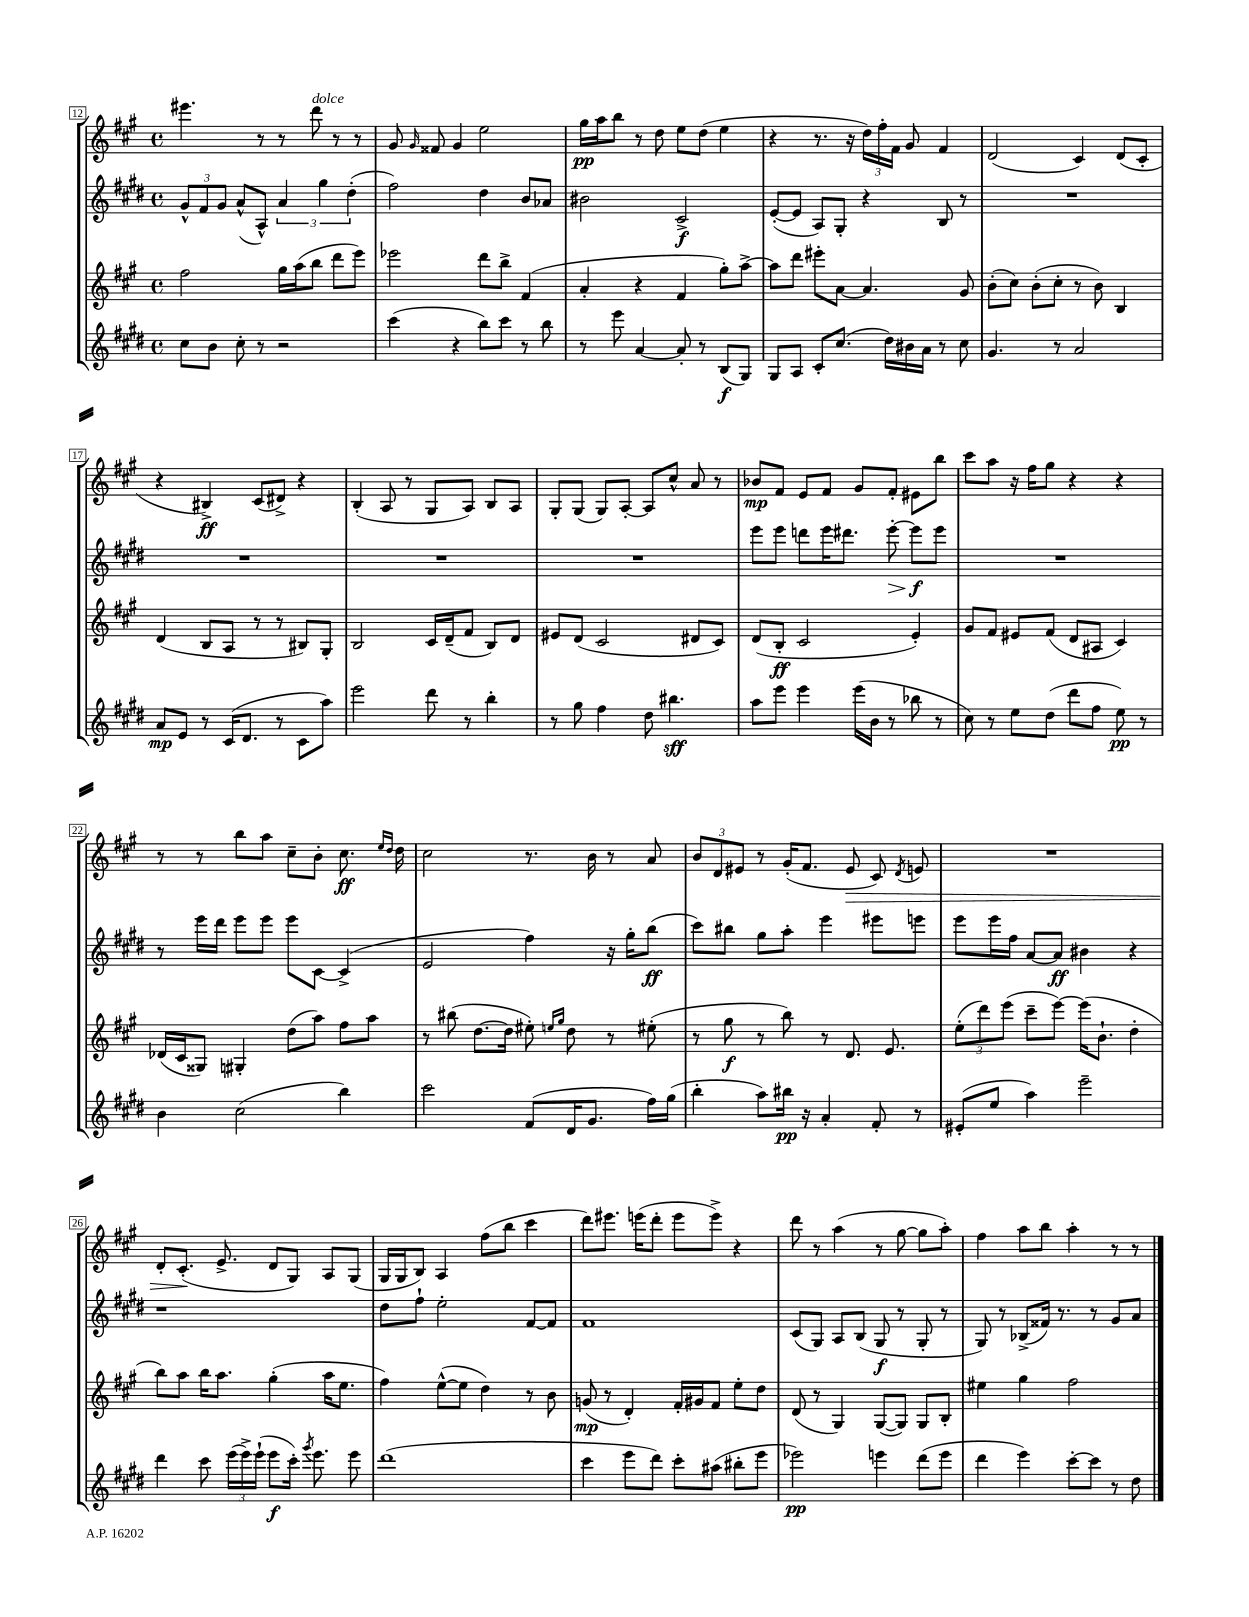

**kern	**dynam	**kern	**dynam	**kern	**dynam	**kern	**dynam
*part4	*part4	*part3	*part3	*part2	*part2	*part1	*part1
*staff4	*staff4	*staff3	*staff3	*staff2	*staff2	*staff1	*staff1
*clefG2	*	*clefG2	*	*clefG2	*	*clefG2	*
*k[f#c#g#d#]	*	*k[f#c#g#]	*	*k[f#c#g#d#]	*	*k[f#c#g#]	*
*M4/4	*	*M4/4	*	*M4/4	*	*M4/4	*
*met(c)	*	*met(c)	*	*met(c)	*	*met(c)	*
=12	=12	=12	=12	=12	=12	=12	=12
8cc#\L	.	2ff#\	.	12g#^^/L	.	4.eee#X\	.
.	.	.	.	12f#/	.	.	.
8b\J	.	.	.	.	.	.	.
.	.	.	.	12g#/J	.	.	.
8cc#'\	.	.	.	(8a^^/L	.	.	.
8r	.	.	.	8A^^/J)	.	8r	.
2r	.	16gg#\LL	.	6a/	.	8r	.
.	.	(16aa\J	.	.	.	.	.
!	!	!	!	!	!	!LO:TX:a:i:t=dolce	!
.	.	8bb\J	.	.	.	8ddd\	.
.	.	.	.	6gg#\	.	.	.
.	.	8ddd\L	.	.	.	8r	.
.	.	.	.	(6dd#'\	.	.	.
.	.	8eee\J)	.	.	.	8r	.
=13	=13	=13	=13	=13	=13	=13	=13
(4ccc#\	.	2eee-X\	.	2ff#\)	.	8g#/	.
.	.	.	.	.	.	16qqg#/	.
.	.	.	.	.	.	8f##X/	.
4r	.	.	.	.	.	4g#/	.
8bb\L)	.	8ddd\L	.	4dd#\	.	2ee\	.
8ccc#\J	.	8bb^\J	.	.	.	.	.
8r	.	(4f#/	.	8b/L	.	.	.
8bb\	.	.	.	8a-X/J	.	.	.
=14	=14	=14	=14	=14	=14	=14	=14
8r	.	4a'/	.	2b#X\	.	16gg#\LL	pp
.	.	.	.	.	.	16aa\J	.
8eee\	.	.	.	.	.	8bb\J	.
[4a/	.	4r	.	.	.	8r	.
.	.	.	.	.	.	8dd\	.
8a'/]	.	4f#/	.	2c#^/	f	8ee\L	.
8r	.	.	.	.	.	(8dd\J	.
(8B/L	f	8gg#'\L)	.	.	.	4ee\	.
8G#/J)	.	[8aa^\J	.	.	.	.	.
=15	=15	=15	=15	=15	=15	=15	=15
8G#/L	.	8aa\L]	.	([8e'/L	.	4r	.
8A/J	.	8ddd\J	.	8e/J]	.	.	.
8c#'/L	.	8eee#X'\L	.	8A/L)	.	8.r	.
(8.cc#/J	.	[8a\J	.	8G#'/J	.	.	.
.	.	.	.	.	.	16r	.
.	.	4.a/]	.	4r	.	24dd\LL)	.
.	.	.	.	.	.	24ff#'\	.
16dd#\LL)	.	.	.	.	.	.	.
.	.	.	.	.	.	24f#\JJ	.
16b#X\	.	.	.	.	.	8g#/	.
16a\JJ	.	.	.	.	.	.	.
8r	.	.	.	8B/	.	4f#/	.
8cc#\	.	8g#/	.	8r	.	.	.
=16	=16	=16	=16	=16	=16	=16	=16
4.g#/	.	(8b'\L	.	1r	.	(2d/	.
.	.	8cc#\J)	.	.	.	.	.
.	.	(8b'\L	.	.	.	.	.
8r	.	8cc#'\J	.	.	.	.	.
2a/	.	8r	.	.	.	4c#/)	.
.	.	8b\)	.	.	.	.	.
.	.	4B/	.	.	.	(8d/L	.
.	.	.	.	.	.	8c#'/J	.
!!LO:LB:g=z
=17	=17	=17	=17	=17	=17	=17	=17
8a/L	mp	(4d/	.	1r	.	4r	.
8e/J	.	.	.	.	.	.	.
8r	.	8B/L	.	.	.	4B#X^/)	ff
(16c#/KL	.	8A/J	.	.	.	.	.
8.d#/J	.	.	.	.	.	.	.
.	.	8r	.	.	.	(8c#/L	.
8r	.	8r	.	.	.	8d#X^/J)	.
8c#\L	.	8B#X/L)	.	.	.	4r	.
8aa\J)	.	8G#'/J	.	.	.	.	.
=18	=18	=18	=18	=18	=18	=18	=18
2eee\	.	2B/	.	1r	.	(4B'/	.
.	.	.	.	.	.	8A/	.
.	.	.	.	.	.	8r	.
8ddd#\	.	16c#/LL	.	.	.	8G#/L	.
.	.	(16d~/J	.	.	.	.	.
8r	.	8f#/J	.	.	.	8A/J)	.
4bb'\	.	8B/L)	.	.	.	8B/L	.
.	.	8d/J	.	.	.	8A/J	.
=19	=19	=19	=19	=19	=19	=19	=19
8r	.	8e#X/L	.	1r	.	8G#'/L	.
8gg#\	.	(8d/J	.	.	.	(8G#/J	.
4ff#\	.	2c#/	.	.	.	8G#/L)	.
.	.	.	.	.	.	[8A'/J	.
8dd#\	.	.	.	.	.	8A/L]	.
4.bb#X\	sff	.	.	.	.	8cc#^^/J	.
.	.	8d#X/L	.	.	.	8a/	.
.	.	8c#/J)	.	.	.	8r	.
=20	=20	=20	=20	=20	=20	=20	=20
8aa\L	.	(8d/L	.	8eee\L	.	8b-X/L	mp
8eee\J	.	8B'/J	ff	8eee\J	.	8f#/J	.
4eee\	.	2c#/	.	8dddn\L	.	8e/L	.
.	.	.	.	16eee\K	.	8f#/J	.
.	.	.	.	8.ddd#X\J	.	.	.
(16eee\LL	.	.	.	.	.	8g#/L	.
16b\JJ	.	.	.	.	.	.	.
!	!	!	!	!	!LO:HP:b	!	!
8r	.	.	.	[8eee'\	>	8f#'/J	.
8bb-X\	.	4e'/)	.	8eee\L]	f	8e#X\L	.
8r	.	.	.	8eee\J	]	8bb\J	.
=21	=21	=21	=21	=21	=21	=21	=21
8cc#\)	.	8g#/L	.	1r	.	8ccc#\L	.
8r	.	8f#/J	.	.	.	8aa\J	.
8ee\L	.	8e#X/L	.	.	.	16r	.
.	.	.	.	.	.	16ff#\KL	.
(8dd#\J	.	(8f#/J	.	.	.	8gg#\J	.
8ddd#\L	.	8d/L	.	.	.	4r	.
8ff#\J	.	8A#X/J	.	.	.	.	.
8ee\)	pp	4c#/)	.	.	.	4r	.
8r	.	.	.	.	.	.	.
!!LO:LB:g=z
=22	=22	=22	=22	=22	=22	=22	=22
4b\	.	(16d-X/LL	.	8r	.	8r	.
.	.	16c#/J	.	.	.	.	.
.	.	8G##X/J)	.	16eee\LL	.	8r	.
.	.	.	.	16ddd#\JJ	.	.	.
(2cc#\	.	4G#X'/	.	8eee\L	.	8bb\L	.
.	.	.	.	8eee\J	.	8aa\J	.
.	.	(8dd\L	.	8eee\L	.	8cc#~\L	.
.	.	8aa\J)	.	[8c#\J	.	8b'\J	.
4bb\)	.	8ff#\L	.	(4c#^/]	.	8.cc#\	ff
.	.	8aa\J	.	.	.	.	.
.	.	.	.	.	.	16qqee/LL	.
.	.	.	.	.	.	16qqdd/JJ	.
.	.	.	.	.	.	16dd\	.
=23	=23	=23	=23	=23	=23	=23	=23
2ccc#\	.	8r	.	2e/	.	2cc#\	.
.	.	(8bb#X\	.	.	.	.	.
.	.	[8.dd\L	.	.	.	.	.
.	.	16dd\Jk]	.	.	.	.	.
(8f#/L	.	8ee#X'\)	.	4ff#\)	.	8.r	.
.	.	16qqeen/LL	.	.	.	.	.
.	.	16qqgg#/JJ	.	.	.	.	.
16d#/K	.	8dd\	.	.	.	.	.
8.g#/J	.	.	.	.	.	16b\	.
.	.	8r	.	16r	.	8r	.
.	.	.	.	16gg#'\KL	.	.	.
16ff#\LL)	.	(8ee#X'\	.	(8bb\J	ff	8a/	.
(16gg#\JJ	.	.	.	.	.	.	.
=24	=24	=24	=24	=24	=24	=24	=24
4bb'\	.	8r	.	8ccc#\L)	.	12b/L	.
.	.	.	.	.	.	12d/	.
.	.	8gg#\	f	8bb#X\J	.	.	.
.	.	.	.	.	.	12e#X/J	.
8aa\L)	.	8r	.	8gg#\L	.	8r	.
16bb#X\Jk	pp	8bb\)	.	8aa'\J	.	(16g#'/KL	.
16r	.	.	.	.	.	8.f#/J	.
4a'/	.	8r	.	4eee\	.	.	.
!	!	!	!	!	!	!	!LO:HP:b
.	.	8.d/	.	.	.	8e#/	>
8f#'/	.	.	.	8eee#X\L	.	8c#/)	.
.	.	8.e/	.	.	.	.	.
.	.	.	.	.	.	8qd/	.
8r	.	.	.	8eeen\J	.	8en/	.
=25	=25	=25	=25	=25	=25	=25	=25
(8e#X'/L	.	(12ee'\L	.	8eee\L	.	1r	.
.	.	12ddd\)	.	.	.	.	.
8ee/J	.	.	.	16eee\L	.	.	.
.	.	(12eee\J	.	.	.	.	.
.	.	.	.	16ff#\JJ	.	.	.
4aa\)	.	8ccc#~\L	.	[8a/L	.	.	.
.	.	[8eee\J)	.	8a/J]	ff	.	.
2eee~\	.	(16eee\KL]	.	4b#X\	.	.	.
.	.	8.b`\J	.	.	.	.	.
.	.	4dd'\	.	4r	.	.	.
!!LO:LB:g=z
=26	=26	=26	=26	=26	=26	=26	=26
4ddd#\	.	8bb\L)	.	1r	.	8d'/L	.
.	.	8aa\J	.	.	.	(8.c#'/J	.
8ccc#\	.	16bb\KL	.	.	.	.	.
.	.	8.aa\J	.	.	.	8.e^/	]
(24eee\LL	.	.	.	.	.	.	.
24eee^\)	.	.	.	.	.	.	.
(24eee`\JJ	.	.	.	.	.	.	.
8eee\L	f	(4gg#'\	.	.	.	8d/L	.
16ccc#'\Jk)	.	.	.	.	.	8G#/J)	.
8qggg#/	.	.	.	.	.	.	.
8.eee\	.	.	.	.	.	.	.
.	.	16aa\KL	.	.	.	8A/L	.
.	.	8.ee\J	.	.	.	.	.
8eee\	.	.	.	.	.	(8G#/J	.
=27	=27	=27	=27	=27	=27	=27	=27
(1ddd#	.	4ff#\)	.	8dd#\L	.	16G#/LL	.
.	.	.	.	.	.	16G#/J	.
.	.	.	.	8ff#`\J	.	8B/J)	.
.	.	([8ee^^\L	.	2ee'\	.	4A/	.
.	.	8ee\J]	.	.	.	.	.
.	.	4dd\)	.	.	.	(8ff#\L	.
.	.	.	.	.	.	8bb\J	.
.	.	8r	.	[8f#/L	.	4ccc#\	.
.	.	8b\	.	8f#/J]	.	.	.
=28	=28	=28	=28	=28	=28	=28	=28
4ccc#\	.	(8gn/	mp	1f#	.	8ddd\L)	.
.	.	8r	.	.	.	8.eee#X\J	.
8eee\L	.	4d'/)	.	.	.	.	.
.	.	.	.	.	.	(16eeen\KL	.
8ddd#\J)	.	.	.	.	.	8ddd'\J	.
8ccc#'\L	.	16f#'/LL	.	.	.	8eee\L	.
.	.	16g#X/J	.	.	.	.	.
(8aa#X\J	.	8f#/J	.	.	.	8eee^\J)	.
8bb#X'\L	.	8ee'\L	.	.	.	4r	.
8eee\J	.	8dd\J	.	.	.	.	.
=29	=29	=29	=29	=29	=29	=29	=29
2eee-X\)	pp	(8d/	.	(8c#/L	.	8ddd\	.
.	.	8r	.	8G#/J)	.	8r	.
.	.	4G#/)	.	8A/L	.	(4aa\	.
.	.	.	.	(8B/J	.	.	.
4eeen\	.	([8G#/L	.	8G#/	f	8r	.
.	.	8G#/J])	.	8r	.	[8gg#\	.
(8ddd#\L	.	8G#/L	.	8G#'/	.	8gg#\L]	.
8eee\J	.	8B'/J	.	8r	.	8aa'\J)	.
=30	=30	=30	=30	=30	=30	=30	=30
4ddd#\	.	4ee#X\	.	8G#/)	.	4ff#\	.
.	.	.	.	8r	.	.	.
4eee\)	.	4gg#\	.	(8B-X^/L	.	8aa\L	.
.	.	.	.	16f##X/Jk)	.	8bb\J	.
.	.	.	.	8.r	.	.	.
[8ccc#'\L	.	2ff#\	.	.	.	4aa'\	.
8ccc#\J]	.	.	.	8r	.	.	.
8r	.	.	.	8g#/L	.	8r	.
8dd#\	.	.	.	8a/J	.	8r	.
==	==	==	==	==	==	==	==
*-	*-	*-	*-	*-	*-	*-	*-
